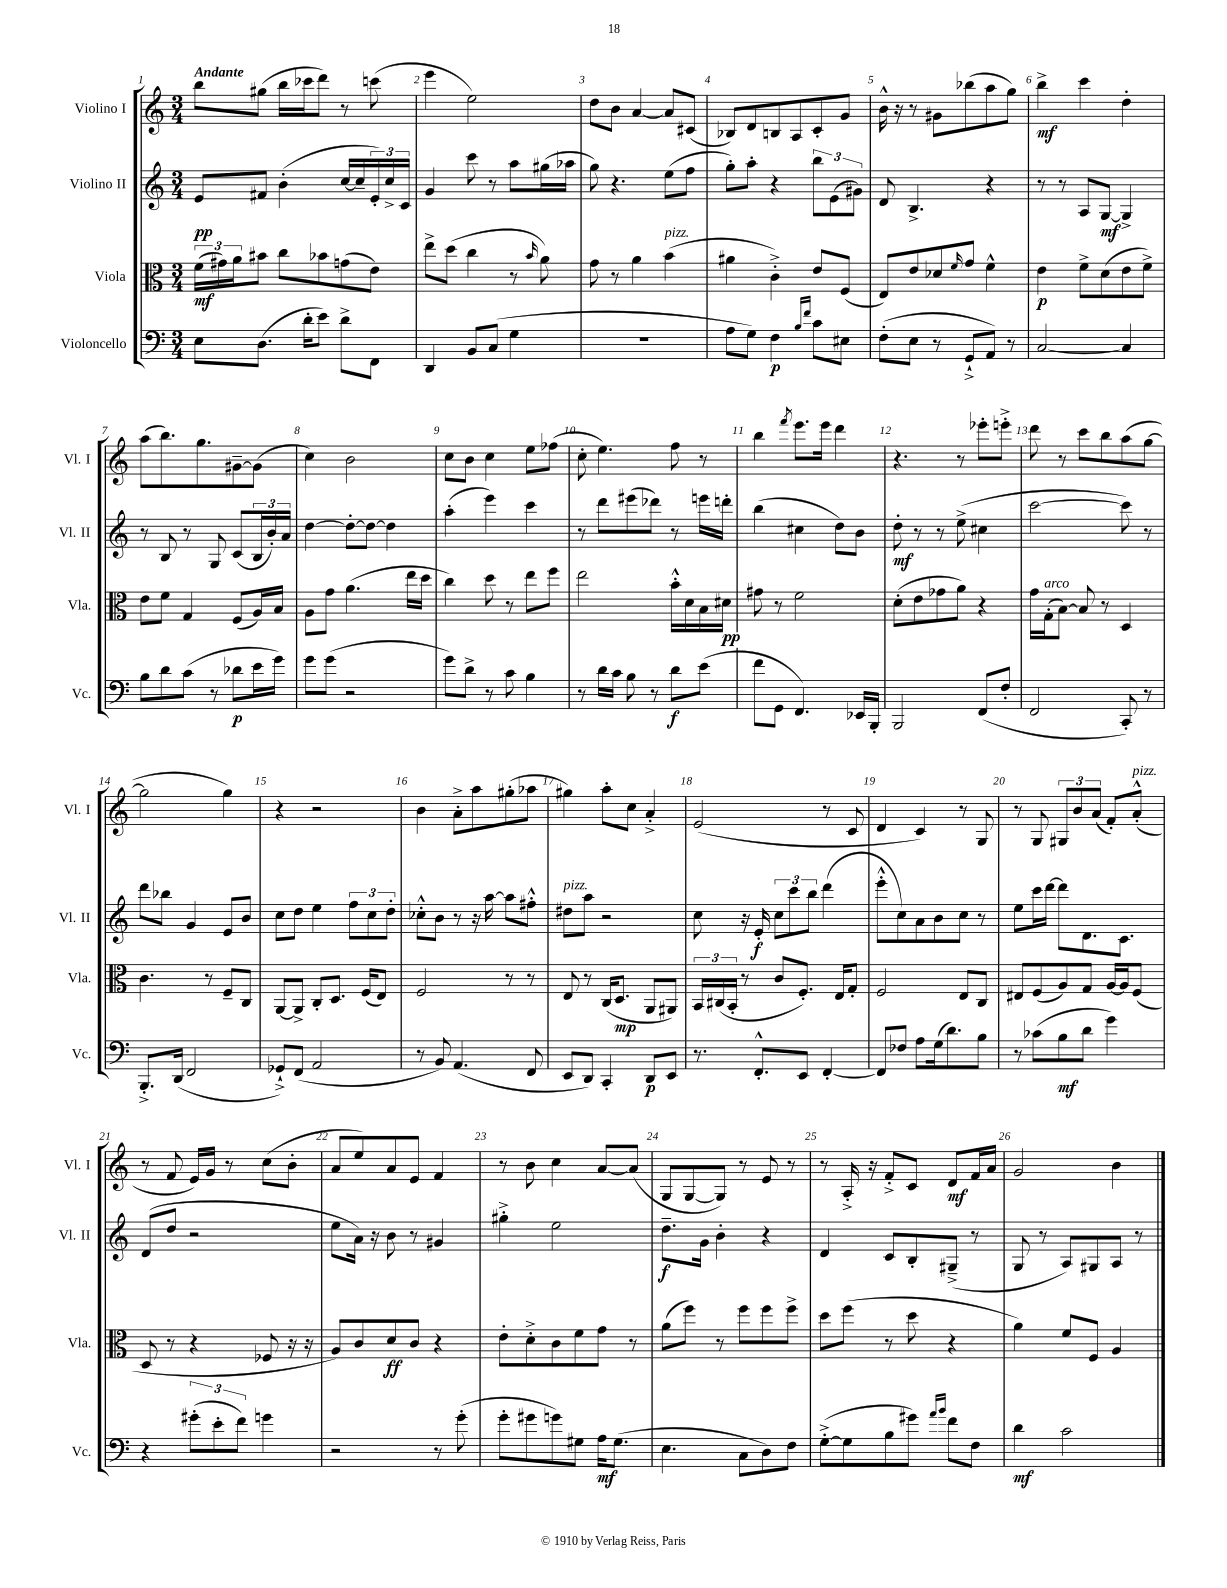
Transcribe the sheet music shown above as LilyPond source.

<<
\new StaffGroup <<
\new Staff = "s0" \with { instrumentName = "Violino I" shortInstrumentName = "Vl. I" } {
    \clef treble \key c \major \numericTimeSignature \time 3/4 \tempo "Andante"
    b''8 gis''8( b''16 ces'''16 d'''8) r8 c'''8( |
    e'''4 e''2) |
    d''8 b'8 a'4~ a'8 cis'8( |
    bes8) d'8 b8 a8 c'8-. g'8 |
    b'16-^ r16 r8 gis'8 bes''8( a''8 g''8) |
    b''4->\mf c'''4 d''4-. |
    a''8( b''8.) g''8. gis'8~-- gis'8( |
    c''4) b'2 |
    c''8 b'8 c''4 e''8 fes''8( |
    c''8-. e''4.) f''8 r8 |
    b''4 \acciaccatura { f'''8 } e'''8. e'''16 d'''4 |
    r4. r8 ees'''8-. e'''8-.-> |
    d'''8 r8 c'''8 b''8 a''8( g''8~ |
    g''2 g''4) |
    r4 r2 |
    b'4 a'8-.-> a''8 gis''8-.( aes''8 |
    gis''4) a''8-. c''8 a'4-.-> |
    e'2( r8 c'8 |
    d'4 c'4) r8 g8 |
    r8 g8 \tuplet 3/2 { gis8 b'8 a'8( } f'8-.) a'8-.-^^\markup { \italic "pizz." }( |
    r8 f'8 e'16) g'16 r8 c''8( b'8-. |
    a'8 e''8) a'8 e'8 f'4 |
    r8 b'8 c''4 a'8~ a'8( |
    g8 g8~ g8) r8 e'8 r8 |
    r8 a16-.-> r16 f'8-.-> c'8 d'8\mf f'16 a'16 |
    g'2 b'4 \bar "|." |
}
\new Staff = "s1" \with { instrumentName = "Violino II" shortInstrumentName = "Vl. II" } {
    \clef treble \key c \major \numericTimeSignature \time 3/4
    e'8\pp fis'8 b'4-.( c''16~ c''16-- \tuplet 3/2 { e'16-.) c''16-> c'16 } |
    g'4 c'''8 r8 a''8 gis''16( aes''16 |
    g''8) r4. e''8( f''8 |
    g''8-.) a''8-. r4 \tuplet 3/2 { b''8 e'8( gis'8) } |
    d'8 b4.-> r4 |
    r8 r8 a8 g8~\mf g4-> |
    r8 b8 r8 g8 c'8( \tuplet 3/2 { b16 b'16-.) a'16 } |
    d''4~ d''8~-. d''8~ d''4 |
    a''4-.( e'''4) c'''4 |
    r8 d'''8 eis'''8( des'''8) r8 e'''16 d'''16-. |
    b''4( cis''4 d''8) b'8 |
    d''8-.\mf r8 r8 e''8->( cis''4 |
    c'''2~ c'''8) r8 |
    d'''8 bes''8 g'4 e'8 b'8 |
    c''8 d''8 e''4 \tuplet 3/2 { f''8 c''8 d''8-. } |
    ces''8-.-^ b'8 r8 r16 a''16~ a''8 fis''8-.-^ |
    dis''8^\markup { \italic "pizz." } a''8 r2 |
    c''8 r16 e'16-.\f \tuplet 3/2 { c''8 c'''8 b''8 } d'''4( |
    e'''8-.-^ c''8) a'8 b'8 c''8 r8 |
    e''8 c'''16 d'''16~ d'''8 d'8. c'8. |
    d'8( d''8 r2 |
    e''8 a'16) r16 b'8 r8 gis'4 |
    gis''4-.-> e''2 |
    d''8.--\f g'16 b'4-. r4 |
    d'4 c'8 b8-. gis8--->( r8 |
    g8 r8 a8) gis8 a8 r8 \bar "|." |
}
\new Staff = "s2" \with { instrumentName = "Viola" shortInstrumentName = "Vla." } {
    \clef alto \key c \major \numericTimeSignature \time 3/4
    \tuplet 3/2 { f'16\mf( gis'16) a'16 } bis'8 c''8 bes'8 g'8( e'8) |
    e''8-> d''8( c''4 r8 \grace { b'16 } a'8) |
    g'8 r8 a'4 b'4^\markup { \italic "pizz." }( |
    ais'4 c'4-.->) e'8 f8( |
    e8) e'8 des'8 \grace { f'16 } g'8 f'4-^ |
    e'4\p f'8-> d'8( e'8 f'8->) |
    e'8 f'8 g4 f8( a16) b16 |
    a8 g'8 a'4.( e''16 d''16 |
    c''4) d''8 r8 e''8 f''8 |
    e''2 b'16-.-^ d'16 b16 dis'16\pp |
    gis'8 r8 f'2 |
    d'8-.( e'8 ges'8 a'8) r4 |
    g'16 g16-.^\markup { \italic "arco" }( b8~) b8 r8 d4 |
    c'4. r8 f8-- c8 |
    a,8~ a,8-> c8-. d8. f16( e8) |
    f2 r8 r8 |
    e8 r8 c16( d8.\mp a,8 ais,8) |
    \tuplet 3/2 { b,16 cis16( b,16-. } r8 c'8 f8.-.) e16 g8-. |
    f2 e8 c8 |
    eis8 f8( a8) g8 a16~ a16 f8( |
    d8 r8 r4 fes8 r16 r16 |
    a8) c'8 d'8\ff c'8 r4 |
    e'8-. d'8-.-> c'8 f'8 g'8 r8 |
    a'8( f''8) r8 f''8 f''8 f''8-> |
    d''8 f''8( r8 d''8 r4 |
    a'4) f'8 f8 a4 \bar "|." |
}
\new Staff = "s3" \with { instrumentName = "Violoncello" shortInstrumentName = "Vc." } {
    \clef bass \key c \major \numericTimeSignature \time 3/4
    e8 d8.( d'16-. e'8) d'8-> f,8 |
    d,4 b,8 c8( g4 |
    R2. |
    a8 g8) f4\p \grace { b16 f'16 } c'8 eis8 |
    f8-.( e8 r8 g,8-!-> a,8) r8 |
    c2~ c4 |
    b8 d'8 c'8( r8 des'8\p e'16 g'16) |
    g'8 g'8( r2 |
    g'8) d'8-> r8 c'8 b4 |
    r8 d'16 c'16 b8 r8 d'8\f e'8( |
    f'8 g,8 f,4.) ees,16 b,,16-. |
    b,,2 f,8( f8-. |
    f,2 c,8-.) r8 |
    b,,8.-.-> d,16( f,2 |
    ges,8-!->) f,8( a,2 |
    r8 b,8) a,4.( f,8 |
    e,8 d,8) c,4-. d,8\p e,8 |
    r8. f,8.-.-^ e,8 f,4~-. |
    f,8 fes8 a8 g16( d'8.) b8 |
    r8 ces'8( b8\mf d'8 g'4) |
    r4 \tuplet 3/2 { gis'8-.( e'8-. f'8) } g'4 |
    r2 r8 g'8-.( |
    g'8-. gis'8 g'8) gis8 a16\mf gis8.( |
    e4. c8 d8) f8 |
    g8~-.->( g8 b8 gis'8) \grace { a'16 b'16 } f'8 f8 |
    d'4\mf c'2 \bar "|." |
}
>>
>>
\layout { \context { \Score \override BarNumber.break-visibility = ##(#f #t #t) barNumberVisibility = #all-bar-numbers-visible } }
